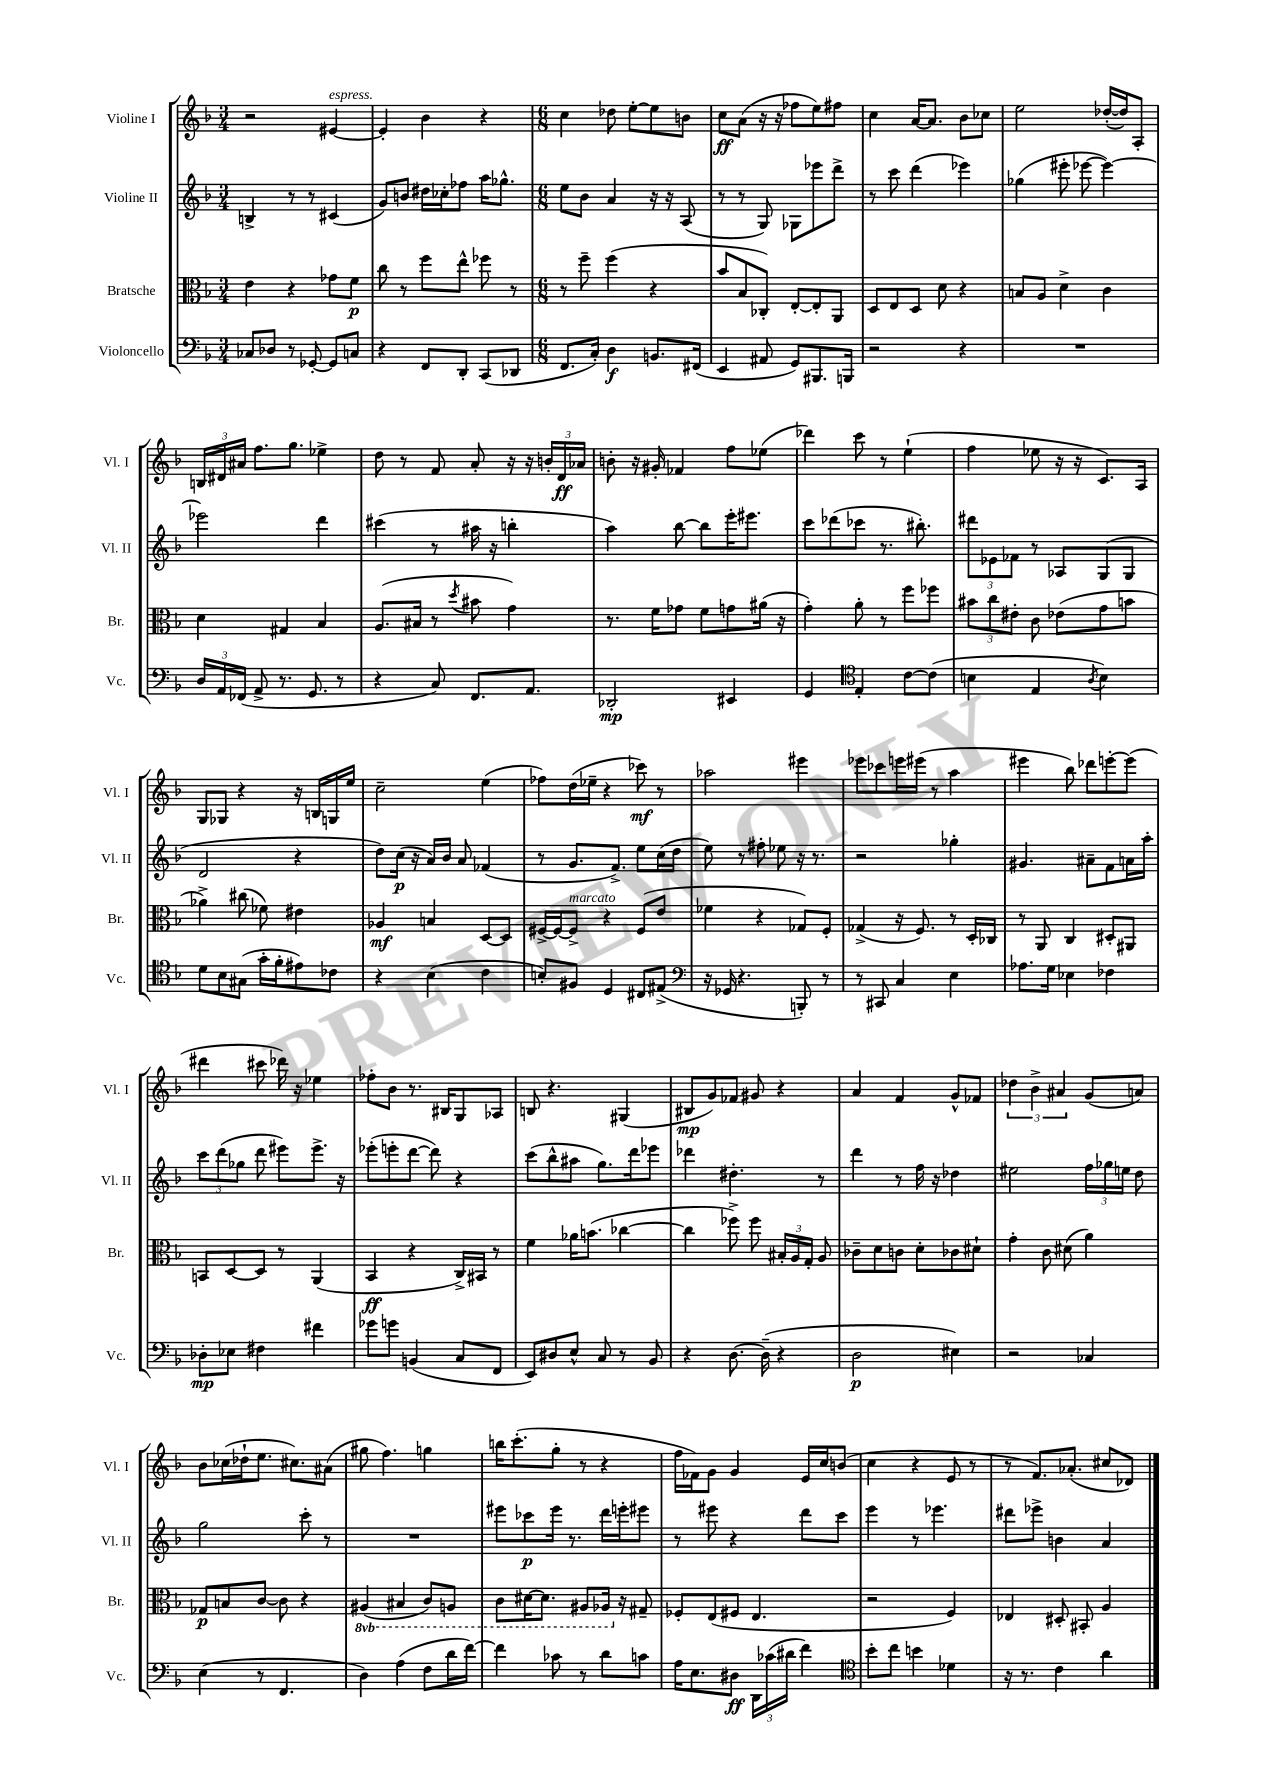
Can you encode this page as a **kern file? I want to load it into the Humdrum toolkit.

**kern	**kern	**kern	**kern
*staff4	*staff3	*staff2	*staff1
*clefF4	*clefC3	*clefG2	*clefG2
*k[b-]	*k[b-]	*k[b-]	*k[b-]
*M3/4	*M3/4	*M3/4	*M3/4
8C-	4e	4B^	2r
8D-	.	.	.
8r	4r	8r	.
[8GG-'	.	8r	.
8GG-]	8g-	(4c#	[4e#
8C	8f	.	.
=	=	=	=
4r	8cc	8g)	4e#']
.	8r	8b	.
8FF	8ff	16dd#	4b-
.	.	16cc-'	.
8DD'	8ee^^	8ff-	.
(8CC	8ff-	16aa	4r
.	.	8.gg-^^	.
8DD-	8r	.	.
=	=	=	=
*M6/8	*M6/8	*M6/8	*M6/8
8.FF	8r	8ee	4cc
.	8ff~	8b-	.
16C')	.	.	.
4D	(4ff	4a	8dd-
.	.	.	[8ee'
8.BB	4r	16r	8ee]
.	.	16r	.
.	.	(8A	8b
(16FF#	.	.	.
=	=	=	=
4EE	8b-	8r	8cc
.	8B-	8r	(8a
8AA#	8C-')	8G)	16r
.	.	.	16r
8GG)	[8E'	8G-	8ff-
8.BBB#	8E']	8eee-	8ee)
.	8AA	8ddd^	8ff#
16BBB	.	.	.
=	=	=	=
2r	8D	8r	4cc
.	8E	8ccc	.
.	8D	(4ddd	[16a
.	.	.	8.a]
.	8d	.	.
4r	4r	4eee-)	8b-
.	.	.	8cc-
=	=	=	=
2.r	8B	(4gg-	2ee
.	8A	.	.
.	4d^	8eee#'	.
.	.	[8eee-	.
.	4c	4eee-_)	([16dd-'
.	.	.	16dd-])
.	.	.	8A'
=	=	=	=
24D	4d	2eee-]	24B
24AA	.	.	24d#
(24FF-	.	.	24a#
8AA^	.	.	8.ff
8.r	4G#	.	.
.	.	.	8.gg
8.GG	.	.	.
.	4B-	4ddd	4ee-^
8r	.	.	.
=	=	=	=
4r	(8.A	(4ccc#	8dd
.	.	.	8r
.	16B#	.	.
8C)	8r	8r	8f
.	8qdd	.	.
8.FF	8b#	16aa#	8a'
.	.	16r	.
.	4g)	4bb'	16r
8.AA	.	.	16r
.	.	.	24b'
.	.	.	24d
.	.	.	24a-
=	=	=	=
2DD-'	8.r	4aa)	8b'
.	.	.	16r
.	16f	.	16g#'
.	8g-	[8bb-	4f-
.	8f	8bb-]	.
4EE#	8g	16eee'	8ff
.	.	8.eee#	.
.	(16a#	.	(8ee-
.	16r	.	.
=	=	=	=
4GG	4g')	8ccc	4ddd-)
.	.	(8ddd-	.
*clefC4	*	*	*
4E'	8a'	8ccc-	8ccc
.	8r	8.r	8r
[8c	8ff	.	(4ee`
.	.	8.bb#')	.
(8c]	8ff-	.	.
=	=	=	=
4B	12b#	12ddd#	4ff
.	12cc	12e-	.
.	12e#'	12f-	.
4E	8c	8r	8ee-
.	(8e-	8A-	16r
.	.	.	16r
8qA	.	.	.
4B)	8g	(8G	8.c)
.	8b	8G	.
.	.	.	16A
=	=	=	=
8d	4a-^)	2d	8G
8B-	.	.	8G-
(8G#	(8cc#	.	4r
16g'	8f-)	.	.
16f'	.	.	.
8e#)	4e#	4r	16r
.	.	.	16B
8c-	.	.	16G
.	.	.	16ee
=	=	=	=
4r	4A-	8dd)	2cc~
.	.	(16cc	.
.	.	16r	.
(4B-	4B	16a)	.
.	.	16b-	.
.	.	8a	.
4c	[8D	(4f-	(4ee
.	8D]	.	.
=	=	=	=
8B')	[16F#^	8r	8ff-)
.	16F#_	.	.
8F#	8F#^]	8.g	(16dd
.	.	.	16ee-~
4D	4r	.	4r
.	.	8.f^)	.
8C#	(8F#	8ee	8ccc-)
(8E#^	8e	(16cc	8r
.	.	16dd	.
=	=	=	=
*clefF4	*	*	*
16r	4f-	8ee)	2aa-
16GG-	.	.	.
4.r	.	8r	.
.	4r	8ff#'	.
.	.	8ee-	.
8BBB')	8G-)	16r	4eee#
.	.	8.r	.
8r	8F'	.	.
=	=	=	=
8r	(4G-^	2r	8eee-
8CC#	.	.	8ccc-
4C	16r	.	16eee
.	8.F)	.	(16eee#
.	.	.	8r
4E	8r	4gg-'	4aa
.	16D'	.	.
.	16C-	.	.
=	=	=	=
8.A-	8r	4.g#	4eee#
.	8AA	.	.
16G	.	.	.
4E-	4C	.	8bb-)
.	.	8a#~	8ddd-
4F-	8D#'	8f	[8eee'
.	8AA#	16a	(8eee]
.	.	16aa'	.
=	=	=	=
8D-'	8BB	12ccc	4ddd#
.	.	(12ddd	.
8E-	[8D	.	.
.	.	12gg-	.
4F#	8D]	8ddd	8ccc#
.	8r	8eee#)	16ddd-)
.	.	.	16r
4f#	(4AA	8.eee#^	4ee-
.	.	16r	.
=	=	=	=
8g-	4BB-	(8eee-'	8ff-'
8g	.	8eee'	8b-
(4BB	4r	[8ddd	8.r
.	.	8ddd])	.
.	.	.	16B#
8C	16C^)	4r	8G
.	16BB#	.	.
8FF	8r	.	8A-
=	=	=	=
8EE)	4f	(8ccc	8B
8D#	.	8bb-^^	4.r
8E^^	16a-	8aa#	.
.	(8.b	.	.
8C	.	8.gg)	.
8r	[4cc-	.	(4G#
.	.	16ddd	.
8BB-	.	8eee-	.
=	=	=	=
4r	4cc-]	4ddd-	8B#
.	.	.	8g)
[8.D	8ff-^)	4.dd#'	8f-
.	8ff-	.	8g#
(16D~]	.	.	.
4r	24B#'	.	4r
.	24A	.	.
.	24G'	.	.
.	8A	8r	.
=	=	=	=
2D	8c-~	4ddd	4a
.	8d	.	.
.	8c	8r	4f
.	8d'	16ff	.
.	.	16r	.
4E#)	8c-	4dd-	8g^^
.	8d#`	.	8f-
=	=	=	=
2r	4g'	2ee#	6dd-
.	.	.	6b-^
.	8c	.	.
.	.	.	6a#
.	(8d#	.	.
4C-	4a)	24ff	(8g
.	.	24gg-	.
.	.	24ee	.
.	.	8dd	8a)
=	=	=	=
(4E	8G-	2gg	8b-
.	8B	.	(16cc-
.	.	.	16dd-`
8r	[8c	.	8.ee
4.FF	8c]	.	.
.	.	.	8.cc#)
.	4r	8ccc'	.
.	.	8r	(8a#
=	=	=	=
4D)	(4AA#	2.r	8gg#
.	.	.	4.ff)
(4A	4BB#	.	.
8F	8C)	.	4gg
16d	8AA	.	.
[16f)	.	.	.
=	=	=	=
4f]	8C	8eee#	16bb
.	.	.	(8.ccc'
.	[16D#	8ccc-	.
.	8.D#]	.	.
8c-	.	16eee#	8gg'
.	.	8.r	.
8r	8AA#	.	8r
8d	16AA-	16ddd	4r
.	16r	16eee'	.
8c	8G#~	8eee#	.
=	=	=	=
16A	8F-'	8r	16ff
8.E	.	.	16f-)
.	(8E	8eee#	8g
8D#	8F#	4r	4g
24DD	4.E	.	.
(24c-	.	.	.
24d#	.	.	.
4f)	.	8ddd	16e
.	.	.	16cc
.	.	8ccc	(8b
=	=	=	=
*clefC4	*	*	*
8b-'	2r	4eee	4cc
8cc	.	.	.
4b	.	8r	4r
.	.	4.eee-	.
4d-	4F)	.	8e
.	.	.	8r
=	=	=	=
16r	4E-	8ddd#	8r
8.r	.	.	.
.	.	8eee-^	8.f)
4c	8D#'	4b	.
.	.	.	(8.a-'
.	8BB#'	.	.
4a	4A	4a	8cc#
.	.	.	8d-)
==	==	==	==
*-	*-	*-	*-
